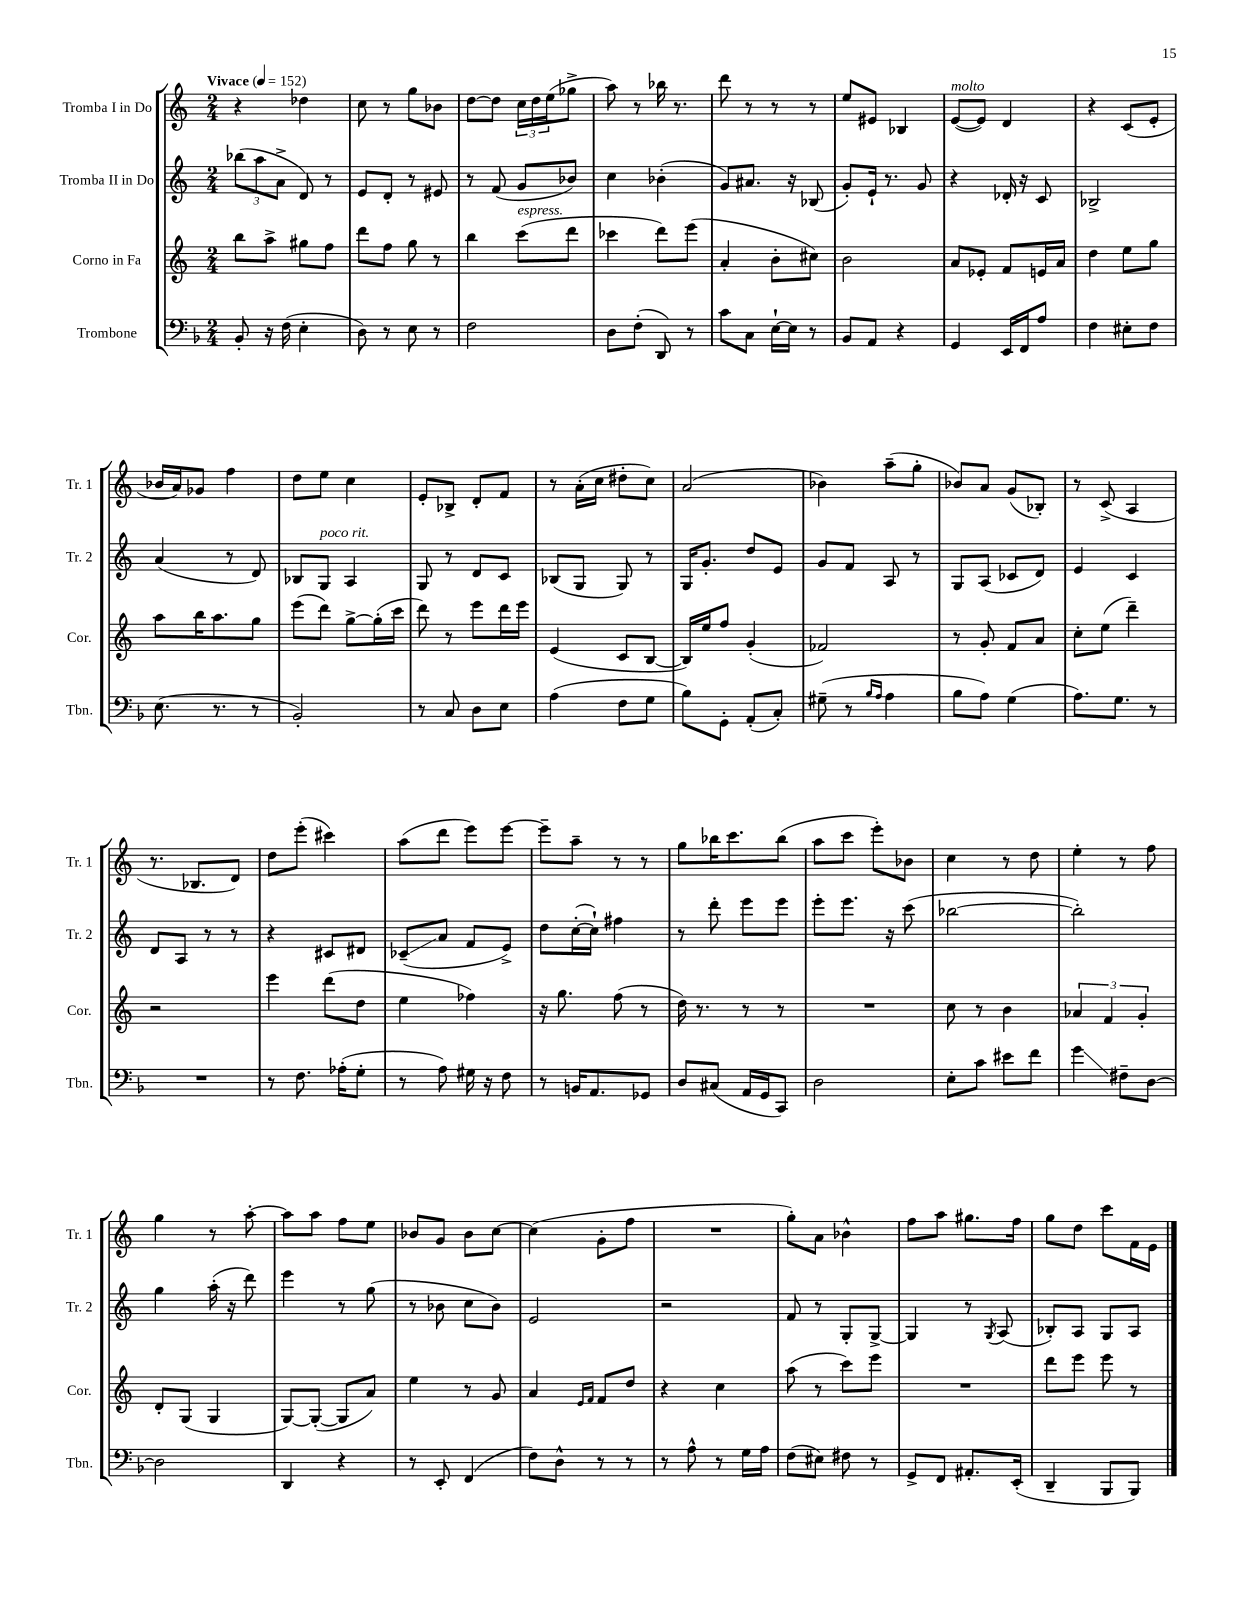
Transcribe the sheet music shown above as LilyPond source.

<<
\new StaffGroup <<
\new Staff = "s0" \with { instrumentName = "Tromba I in Do" shortInstrumentName = "Tr. 1" } {
    \clef treble \key c \major \numericTimeSignature \time 2/4 \tempo "Vivace" 4 = 152
    r4 des''4 |
    c''8 r8 g''8 bes'8 |
    d''8~ d''8 \tuplet 3/2 { c''16 d''16 e''16( } ges''8-> |
    a''8) r8 bes''16 r8. |
    d'''8 r8 r8 r8 |
    e''8 eis'8 bes4 |
    e'8~^\markup { \italic "molto" }( e'8) d'4 |
    r4 c'8( e'8-. |
    bes'16 a'16) ges'8 f''4 |
    d''8 e''8 c''4 |
    e'8-. bes8-> d'8-. f'8 |
    r8 a'16-.( c''16 dis''8-. c''8) |
    a'2( |
    bes'4) a''8--( g''8-. |
    bes'8) a'8 g'8( bes8-.) |
    r8 c'8->( a4 |
    r8. bes8. d'8) |
    d''8 e'''8-.( cis'''4) |
    a''8( d'''8 e'''8) e'''8~ |
    e'''8-- a''8-- r8 r8 |
    g''8 bes''16 c'''8. bes''8( |
    a''8 c'''8 e'''8-.) bes'8 |
    c''4 r8 d''8 |
    e''4-. r8 f''8 |
    g''4 r8 a''8~-. |
    a''8 a''8 f''8 e''8 |
    bes'8 g'8 bes'8 c''8~ |
    c''4( g'8-. f''8 |
    R2 |
    g''8-.) a'8 bes'4-^ |
    f''8 a''8 gis''8. f''16 |
    g''8 d''8 c'''8 f'16 e'16 \bar "|." |
}
\new Staff = "s1" \with { instrumentName = "Tromba II in Do" shortInstrumentName = "Tr. 2" } {
    \clef treble \key c \major \numericTimeSignature \time 2/4
    \tuplet 3/2 { bes''8( a''8 a'8-> } d'8) r8 |
    e'8 d'8-. r8 eis'8 |
    r8 f'8( g'8 bes'8) |
    c''4 bes'4-.( |
    g'8) ais'8. r16 bes8( |
    g'8-.) e'16-! r8. g'8 |
    r4 des'16-. r16 c'8 |
    bes2-> |
    a'4( r8 d'8) |
    bes8 g8^\markup { \italic "poco rit." } a4 |
    g8 r8 d'8 c'8 |
    bes8( g8 g8) r8 |
    g16 g'8.-. d''8 e'8 |
    g'8 f'8 a8 r8 |
    g8 a8( ces'8 d'8) |
    e'4 c'4 |
    d'8 a8 r8 r8 |
    r4 cis'8 dis'8 |
    ces'8--\glissando( a'8 f'8 e'8->) |
    d''8 c''16~-.( c''16-!) fis''4 |
    r8 d'''8-. e'''8 e'''8 |
    e'''8-. e'''8. r16 c'''8( |
    bes''2~ |
    bes''2-.) |
    g''4 a''16-.( r16 d'''8) |
    e'''4 r8 g''8( |
    r8 bes'8 c''8 bes'8) |
    e'2 |
    r2 |
    f'8 r8 g8-. g8~-> |
    g4 r8 \acciaccatura { g8 } a8( |
    bes8-.) a8 g8 a8 \bar "|." |
}
\new Staff = "s2" \with { instrumentName = "Corno in Fa" shortInstrumentName = "Cor." } {
    \clef treble \key c \major \numericTimeSignature \time 2/4
    b''8 a''8-> gis''8 f''8 |
    d'''8 f''8 g''8 r8 |
    b''4 c'''8^\markup { \italic "espress." }( d'''8 |
    ces'''4 d'''8) e'''8( |
    a'4-. b'8-. cis''8) |
    b'2 |
    a'8 ees'8-. f'8 e'16 a'16 |
    d''4 e''8 g''8 |
    a''8 b''16 a''8. g''8 |
    e'''8( d'''8) g''8~-> g''16-.( c'''16 |
    d'''8) r8 e'''8 d'''16 e'''16 |
    e'4( c'8 b8~ |
    b16) e''16 f''8 g'4-.( |
    fes'2) |
    r8 g'8-. f'8 a'8 |
    c''8-. e''8( d'''4--) |
    r2 |
    e'''4 d'''8( d''8 |
    e''4 fes''4) |
    r16 g''8. f''8( r8 |
    d''16) r8. r8 r8 |
    R2 |
    c''8 r8 b'4 |
    \tuplet 3/2 { aes'4 f'4 g'4-. } |
    d'8-. g8( g4 |
    g8~) g8~-.( g8 a'8) |
    e''4 r8 g'8 |
    a'4 \grace { e'16 f'16 } f'8 d''8 |
    r4 c''4 |
    a''8( r8 c'''8) e'''8 |
    R2 |
    d'''8 e'''8 e'''8 r8 \bar "|." |
}
\new Staff = "s3" \with { instrumentName = "Trombone" shortInstrumentName = "Tbn." } {
    \clef bass \key f \major \numericTimeSignature \time 2/4
    bes,8-. r16 f16( e4-. |
    d8) r8 e8 r8 |
    f2 |
    d8 f8-.( d,8) r8 |
    c'8 c8 e16~-! e16 r8 |
    bes,8 a,8 r4 |
    g,4 e,16 f,16 a8 |
    f4 eis8-. f8 |
    e8.( r8. r8 |
    bes,2-.) |
    r8 c8 d8 e8 |
    a4( f8 g8 |
    bes8) g,8-. a,8-.( c8-.) |
    gis8--( r8 \grace { bes16 a16 } a4 |
    bes8 a8) g4( |
    a8.) g8. r8 |
    R2 |
    r8 f8. aes16-.( g8-. |
    r8 a8) gis16 r16 f8 |
    r8 b,16 a,8. ges,8 |
    d8 cis8( a,16 g,16 c,8) |
    d2 |
    e8-. c'8 eis'8 f'8 |
    g'4\glissando fis8-- d8~ |
    d2 |
    d,4 r4 |
    r8 e,8-. f,4( |
    f8) d8-^ r8 r8 |
    r8 a8-^ r8 g16 a16 |
    f8( eis8) fis8 r8 |
    g,8-> f,8 ais,8.-. e,16-.( |
    d,4-- bes,,8 bes,,8) \bar "|." |
}
>>
>>
\layout { \context { \Score \remove "Bar_number_engraver" } }
